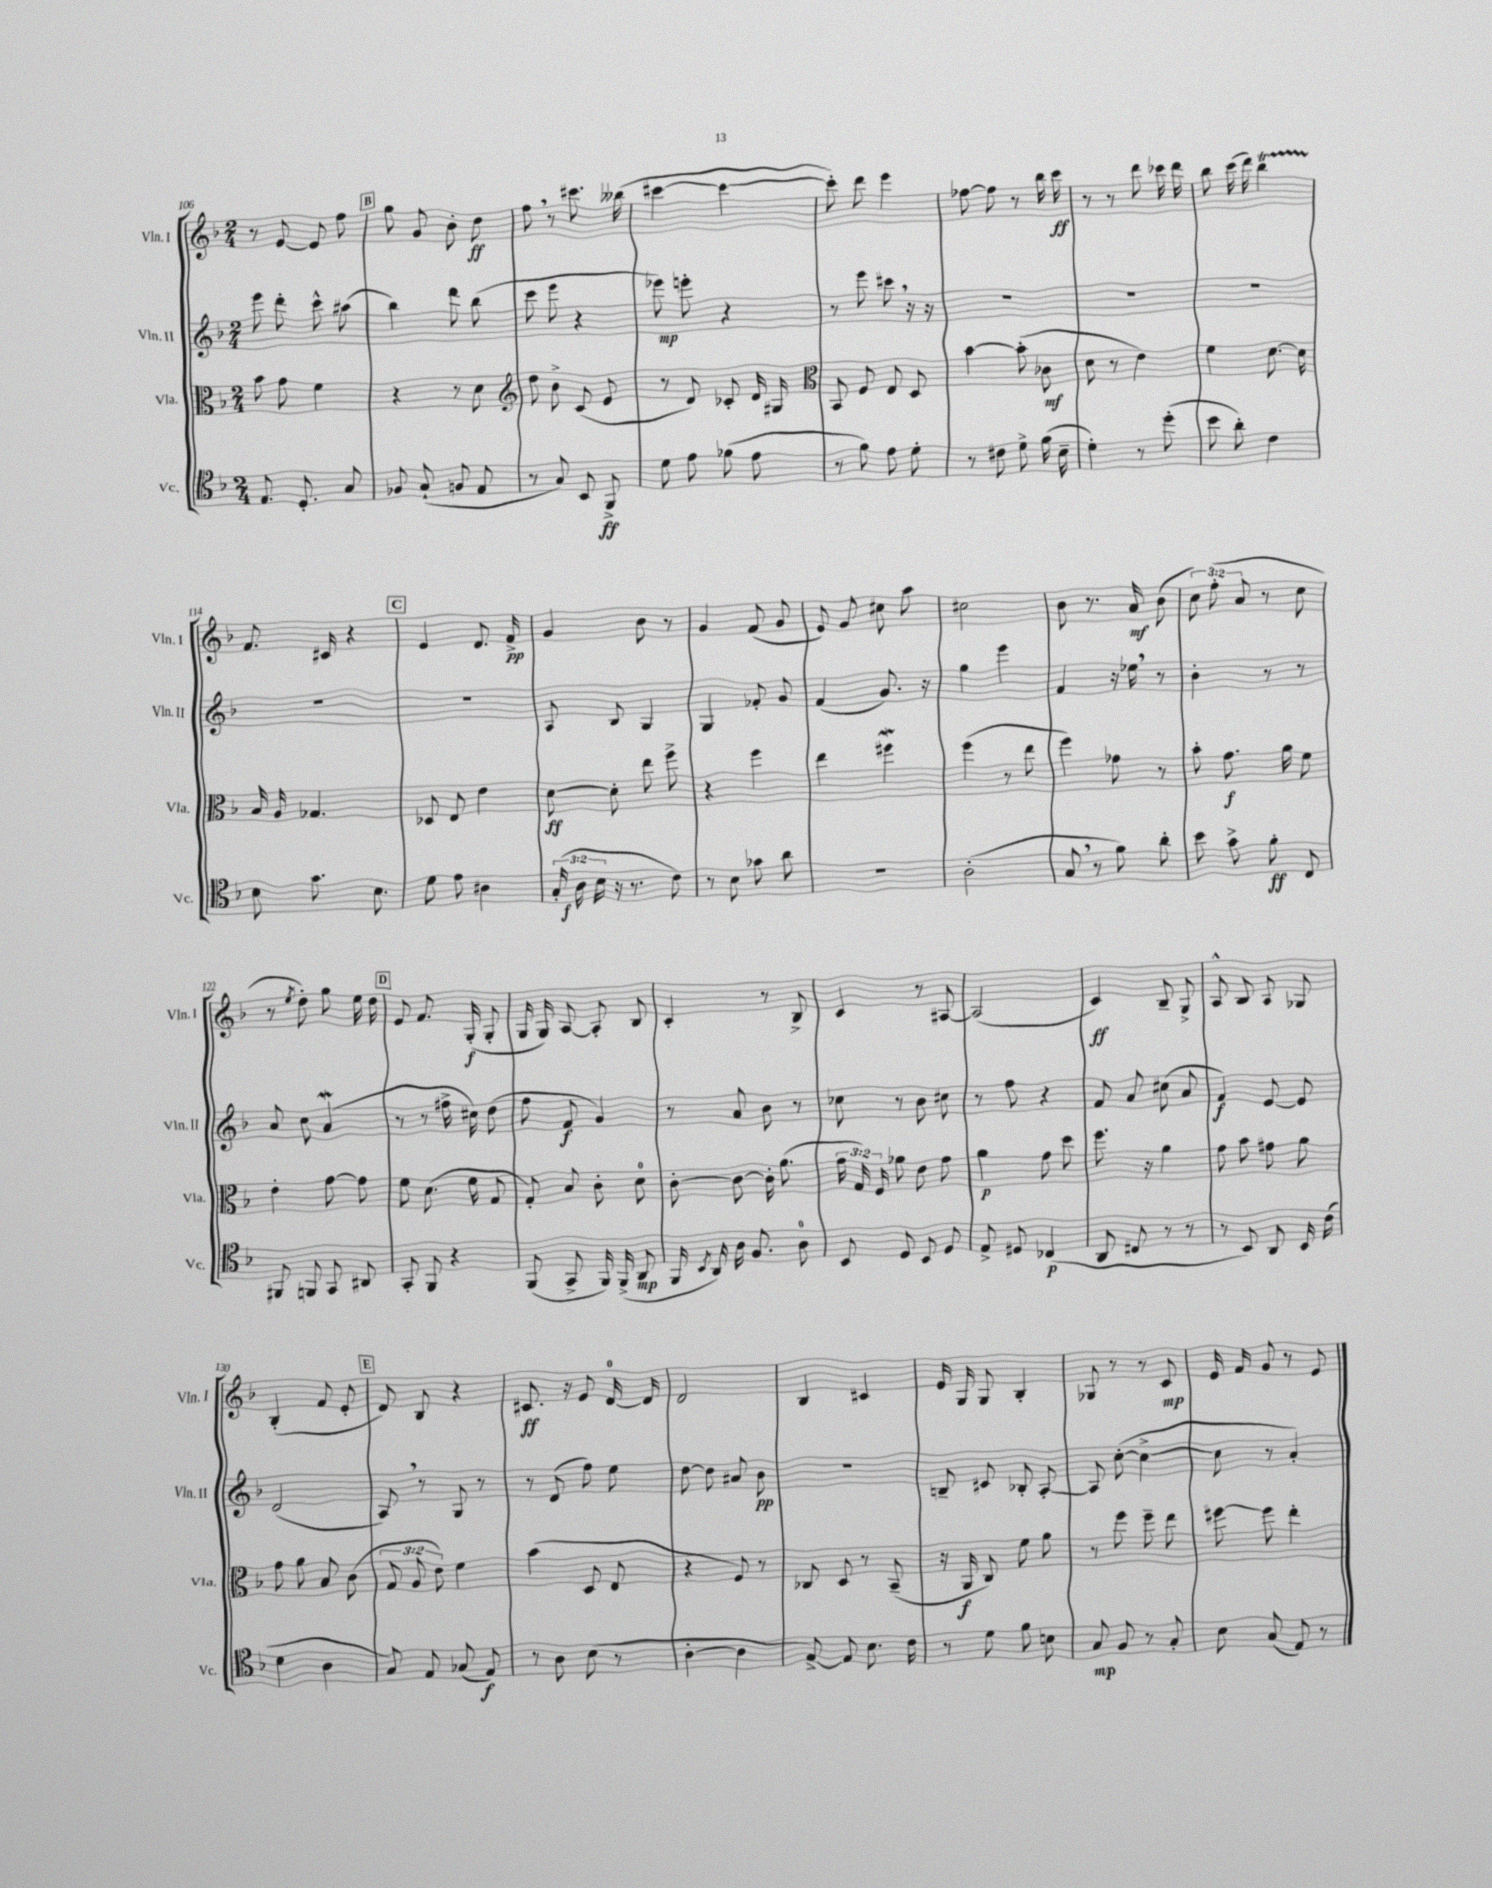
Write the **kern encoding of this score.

**kern	**kern	**kern	**kern
*staff4	*staff3	*staff2	*staff1
*clefC4	*clefC3	*clefG2	*clefG2
*k[b-]	*k[b-]	*k[b-]	*k[b-]
*M2/4	*M2/4	*M2/4	*M2/4
8.E	8b-	8eee	8r
.	8g	8ddd'	[8e
8.D'	.	.	.
.	4f	8ccc^^	8e]
8G	.	(8aa#	8ff
=	=	=	=
8F-	4r	4bb-)	8gg
(8G`	.	.	8g
8F	8r	8ddd	8b-'
8E	8d	(8bb-	8dd
=	=	=	=
*	*clefG2	*	*
8r	8dd	8ccc	8ff
8G)	8b-^	8eee	8r
8BB-	(8c	4r	8.ccc#
8FF^	8e	.	.
.	.	.	(16bb--
=	=	=	=
8d	8r	8eee-)	[4ccc#
8e	8d)	8eee'	.
(8f-	8c-'	4r	4ccc#_
8e	16d	.	.
.	16G#	.	.
=	=	=	=
*	*clefC3	*	*
8r	8BB-	8r	8ccc#'])
8f)	8F	8eee	8ddd
8e	8E	8ccc#	4eee
8d'	8D	16r	.
.	.	16r	.
=	=	=	=
8r	[4b-	2r	[8ff-
8c#	.	.	8ff-]
8d^	(8b-']	.	8r
(16f	8c-	.	16bb-
16B-~	.	.	16ccc
=	=	=	=
4d')	8d	2r	8r
.	8r	.	8r
8r	4e)	.	8ddd
(8dd'	.	.	16ccc-
.	.	.	16ddd
=	=	=	=
8b-	4f	2r	8bb-
8a')	.	.	(16ccc
.	.	.	16ddd)
4c	[8.d	.	4bb-
.	16d]	.	.
=	=	=	=
8B-	16B-	2r	8.f
.	16A	.	.
8.g	4.G-	.	.
.	.	.	16c#
.	.	.	4r
8.B-	.	.	.
=	=	=	=
8d	8D-	2r	4e
8e	8E	.	.
4A#	4e	.	8.d
.	.	.	16f^
=	=	=	=
(24G'	[8d	8A	4g
24A	.	.	.
24B-	.	.	.
16r	8d']	8B-	.
8.r	.	.	.
.	8ee	4G	8b-
8c)	8ff^	.	8r
=	=	=	=
8r	4r	4G	4g
8B-	.	.	.
8g-	4ff	8f-'	(8f
8a	.	8g	8g
=	=	=	=
2r	4ee	(4f	8e)
.	.	.	8g
.	4ff#	8.g)	8cc#
.	.	.	8aa
.	.	16r	.
=	=	=	=
(2A'	(4ff	4gg	2cc#
.	8r	4eee	.
.	8ee	.	.
=	=	=	=
8G	4ff)	4f	8b-
8r	.	.	8.r
8f)	8g-	16r	.
.	.	16ee-	16a
8a'	8r	8r	(8b-
=	=	=	=
8b-	8b-'	4b-'	12cc)
.	.	.	(12ff'
8g^	8.g	.	.
.	.	.	12a
8f'	.	8r	8r
.	16a	.	.
8C	8f	8r	8cc
=	=	=	=
8FF#	4e'	8a	8r
.	.	.	8qee
8FF	.	8cc	8dd')
8GG	[8g	(4a	8gg
8AA#	8g]	.	16ee
.	.	.	16dd
=	=	=	=
8GG'	8f	8r	8e
8FF	(8.d	8r	8.f
4r	.	16ff#^	.
.	16f	16cc#)	(16G'
.	8G	(8dd	8G'
=	=	=	=
(8FF	8G')	8ff	16G
.	.	.	16G)
8GG^	8B-	8f	[8A
16FF)	8c'	4g)	8A']
(16FF^	.	.	.
8AA	8d	.	8B-
=	=	=	=
16FF	[8c'	8r	4c'
8qBB-	.	.	.
16AA)	.	.	.
16A	8c_	8a	.
8.F	.	.	.
.	16c']	8b-	8r
.	(8.a	.	.
8A	.	8r	8B-^
=	=	=	=
8BB-	24g	8cc-	4c
.	24G)	.	.
.	24F	.	.
8D	8a-	8r	.
8BB-	8e	8b-	8r
8D	8g	8cc#	[8A#
=	=	=	=
8E^	4a	8r	(2A#]
8D#	.	8ff	.
(4C-	8g	4r	.
.	8dd	.	.
=	=	=	=
8AA	8.ff	8f	4c)
8C#	.	8a	.
.	16r	.	.
8r	4a	(8cc#	8B-~
8r	.	8a	8G^
=	=	=	=
8r	8g	4f)	8A^^
8BB-)	8b-	.	8B-
8AA	8g#	[8e	8A
16BB-	8a	8e]	8G-
(16c	.	.	.
=	=	=	=
4d	8g	(2d	(4B-'
.	8a	.	.
4A	8B-	.	8f
.	(8c	.	8e'
=	=	=	=
8G)	12G	8A)	8d)
.	12A	.	.
8E	.	8r	8B-
.	12e)	.	.
(8G-	4f	8G	4r
8E)	.	8r	.
=	=	=	=
8r	(4b-	8r	8.c#
8A	.	(8d	.
.	.	.	16r
(8B-	8D	8ff)	8e
8r	8E	8ee	[16d
.	.	.	16d]
=	=	=	=
[4A'	4r	[8dd	2d
.	.	8dd]	.
4A]	8F)	8a#	.
.	8r	8b-	.
=	=	=	=
[8E^)	8C-	2r	4B-
8E]	8D	.	.
8.B-	8r	.	4c#
.	(8BB-~	.	.
16c	.	.	.
=	=	=	=
8r	16r	8B~	16e
.	16AA	.	16G
8d	8C)	8c#	8G
8f	8f	8B-'	4B-'
8B	8a	[8A'	.
=	=	=	=
8G	8r	8A]	8G-
8F	8ff	([8cc'	8r
8r	8ff~	4cc^_	8r
8G'	8ee	.	8c
=	=	=	=
8B-	[8ff#	8cc]	16e
.	.	.	16f
(8G	8ff#]	8r	8g
8E)	4ee'	4a')	8r
8r	.	.	8e
==	==	==	==
*-	*-	*-	*-
